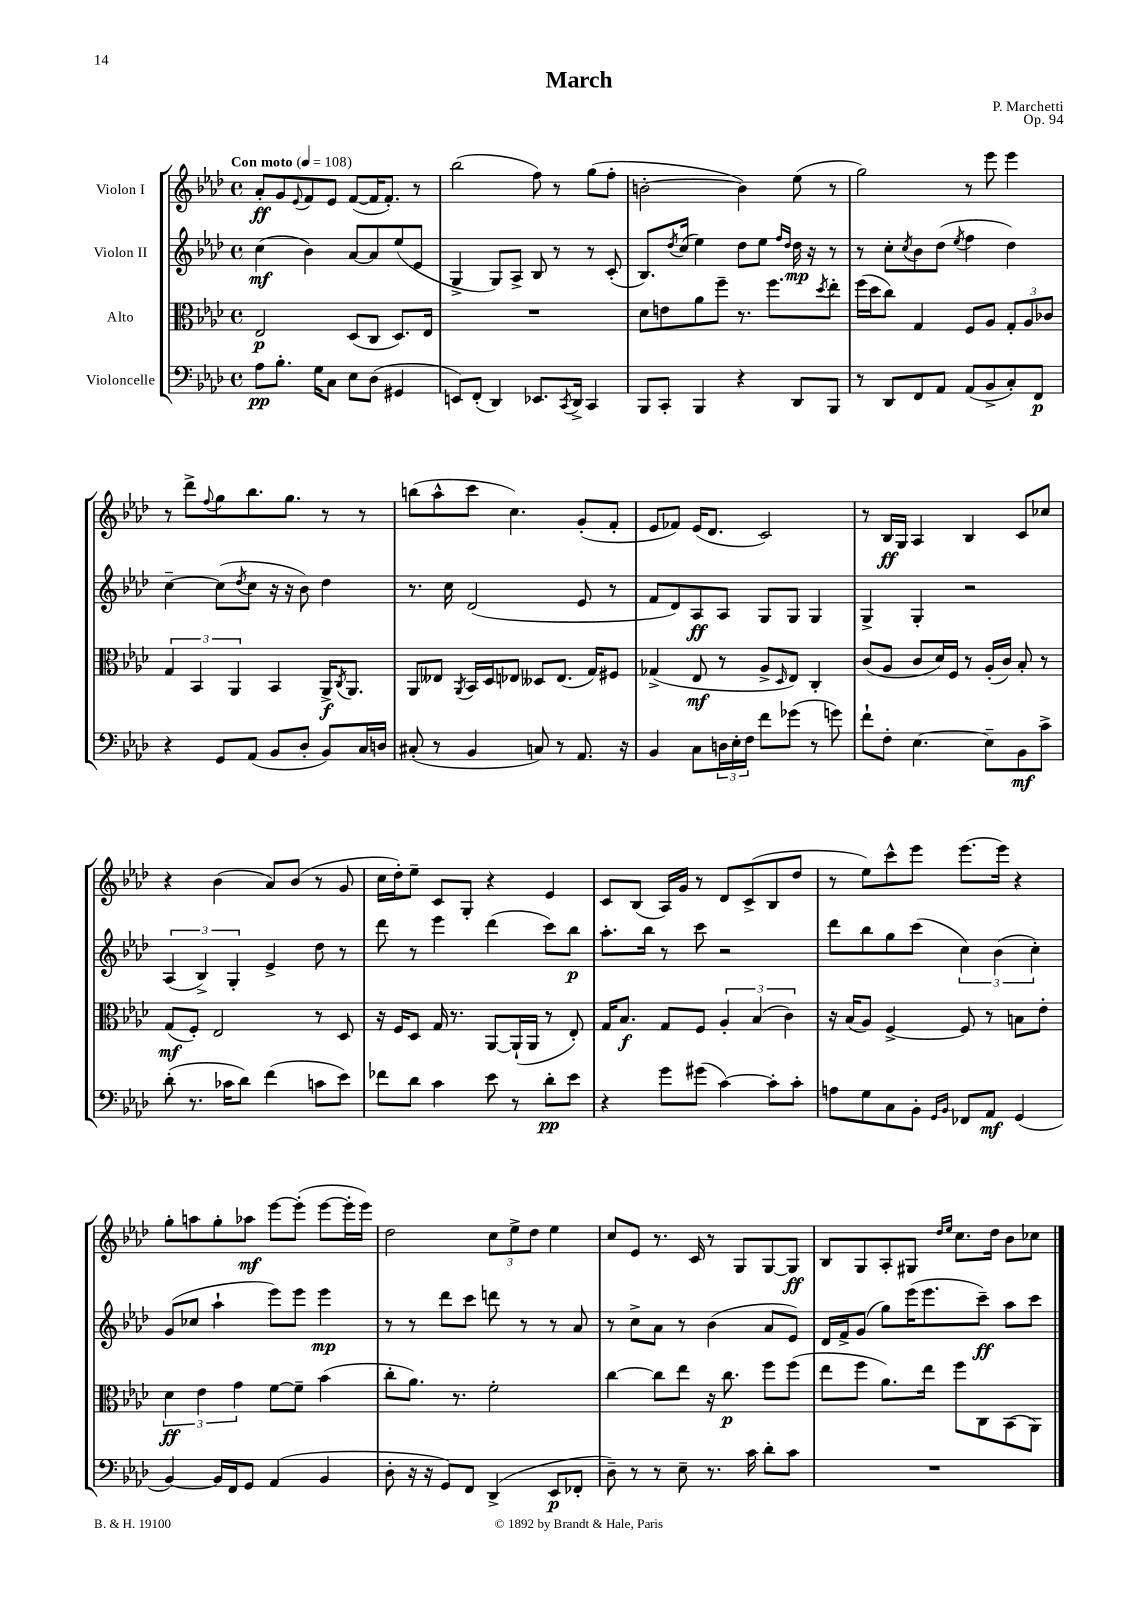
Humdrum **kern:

**kern	**kern	**kern	**kern
*staff4	*staff3	*staff2	*staff1
*clefF4	*clefC3	*clefG2	*clefG2
*k[b-e-a-d-]	*k[b-e-a-d-]	*k[b-e-a-d-]	*k[b-e-a-d-]
*M4/4	*M4/4	*M4/4	*M4/4
*met(c)	*met(c)	*met(c)	*met(c)
*MM108	*MM108	*MM108	*MM108
8A-\L	2E-/	(4cc\	8a-'/L
8.B-'\J	.	.	8g/
.	.	.	8qqe-/
.	.	4b-\)	8f/
16G\LK	.	.	.
8C\J	.	.	8e-/J
8E-\L	(8D-/L	[8a-/L	([8f/L
(8D-\J	8C/J	8a-/]	16f/]K
.	.	.	8.f'/J)
4GG#/	8.D-/L)	(8ee-/	.
.	.	8e-/J	8r
.	16E-/Jk	.	.
=	=	=	=
8EE/L)	1r	4G^/	(2bb-\
(8FF'/J	.	.	.
4DD-/)	.	8G/L)	.
.	.	8A-^/J	.
8.EE-/L	.	8B-/	8ff\)
.	.	8r	8r
8qCC/	.	.	.
16DD-^/Jk	.	.	.
4CC/	.	8r	(8gg\L
.	.	(8c'/	8ff'\J
=	=	=	=
8BBB-/L	8d-\L	8.B-/L)	[2b'\
8CC'/J	8e\	.	.
.	.	8qdd-/	.
.	.	(16cc/Jk	.
4BBB-/	8a-\	4ee-\)	.
.	8ff~\J	.	.
4r	8.r	8dd-\L	4b\])
.	.	8ee-\J	.
.	8.ff\L	.	.
.	.	16qqff/LL	.
.	.	16qqdd-/JJ	.
8DD-/L	.	16dd-\	(8ee-\
.	.	16r	.
.	8qdd-/	.	.
8BBB-/J	8ee-'\J	8r	8r
=	=	=	=
8r	(16ff\LL	8r	2gg\)
.	16dd-\J	.	.
8DD-/L	8cc\J)	8cc'\L	.
.	.	8qcc/	.
8FF/	4G/	8b-\	.
8AA-/J	.	(8dd-\J	.
.	.	8qee-/	.
(8AA-/L	8F/L	4ff\	8r
8BB-^/	8A-/J	.	8eee-\
8C'/)	12G'/L	4dd-\)	4eee-\
.	12A-/	.	.
8FF/J	.	.	.
.	12c-/J	.	.
=	=	=	=
4r	6G/	[4cc~\	8r
.	.	.	8ddd-^\L
.	6BB-/	.	.
.	.	.	8qqff/
8GG/L	.	(8cc\]L	8gg\
.	6AA-/	.	.
.	.	8qdd-/	.
(8AA-/J	.	8cc\J	8.bb-\
8BB-/L	4BB-/	16r	.
.	.	16r	8.gg\J
8D-'/J	.	8b-\)	.
8BB-/L)	16AA-^/LK	4dd-\	8r
.	8qC/	.	.
.	8.AA-/J	.	.
16C/L	.	.	8r
16D/JJ	.	.	.
=	=	=	=
(8C#'/	8AA-/L	8.r	(8bb\L
8r	8E--/J	.	8aa-^^\
.	.	16cc\	.
.	8qAA-/	.	.
4BB-/	16BB-/LL	(2d-/	8ccc\J
.	16D-/J	.	.
.	8E-/J	.	4.cc\)
8C/)	8D--/L	.	.
8r	(8.E-/J	.	.
8.AA-/	.	8e-/	(8g'/L
.	16G/LK)	.	.
.	8F#/J	8r	8f'/J
16r	.	.	.
=	=	=	=
4BB-/	(4G-^/	8f/L	8e-/L
.	.	8d-/)	8f-/J)
8C\L	8E-/	8A-/	(16e-/LK
.	.	.	8.d-/J
24D\L	8r	8A-/J	.
24E-'\	.	.	.
24F\JJ	.	.	.
8f\L	8A-^/L	8G/L	2c/)
.	16qqD-/	.	.
(8g-\J	8E-/J)	8G/J	.
8r	4C'/	4G/	.
8g\)	.	.	.
=	=	=	=
8f`\L	(8c/L	4G^/	8r
8F'\J	8A-/J	.	16B-/LL
.	.	.	16G/JJ
[4.E-\	8c/L	4G'/	4A-/
.	16d-/L)	.	.
.	16F/JJ	.	.
.	8r	2r	4B-/
8E-~\]L	(16A-'/LL	.	.
.	16c/JJ)	.	.
8BB-\	8B-'/	.	8c/L
8c^\J	8r	.	8cc-/J
=	=	=	=
(8d-'\	(8G/L	(6A-/	4r
8.r	8F'/J)	.	.
.	.	6B-^/)	.
.	2E-/	.	(4b-\
16c-\LK	.	.	.
.	.	6G'/	.
8d-\J)	.	.	.
(4f\	.	4e-^/	8a-/L)
.	.	.	(8b-/J
8c\L	8r	8dd-\	8r
8e-\J)	8D-/	8r	8g/
=	=	=	=
8f-\L	16r	8ddd-\	16cc\LL
.	16F/LK	.	16dd-'\J)
8d-\J	8D-/J	8r	8ee-~\J
4c\	16G/	4eee-\	8c/L
.	8.r	.	.
.	.	.	8G'/J
8e-\	[8AA-/L	(4ddd-\	4r
8r	(16AA-`/]L	.	.
.	16AA-/JJ	.	.
8d-'\L	8r	8ccc\L)	4e-/
8e-\J	8E-'/)	8bb-\J	.
=	=	=	=
4r	16G/LK	8.aa-'\L	8c/L
.	8.B-/J	.	.
.	.	.	(8B-/J
.	.	16bb-\Jk	.
8g\L	8G/L	8r	16A-/LL)
.	.	.	16g/JJ
(8g#\J	8F/J	8ccc\	8r
[4c\)	6A-'/	2r	8d-/L
.	.	.	(8c^/
.	(6B-/	.	.
8c'\]L	.	.	8B-/
.	6c\)	.	.
8c'\J	.	.	8dd-/J
=	=	=	=
8A\L	16r	8ddd-\L	8r
.	(16B-/LK	.	.
8G\	8A-/J)	8bb-\	8ee-\L)
8C\	[4F^/	8gg\	8ccc^^\
8BB-'\J	.	(8ccc\J	8eee-\J
16qqGG/LL	.	.	.
16qqBB-/JJ	.	.	.
8FF-/L	8F/]	6cc\)	[8.eee-\L
8AA-/J	8r	.	.
.	.	(6b-\	.
.	.	.	16eee-\]Jk
(4GG/	8B\L	.	4r
.	.	6cc'\)	.
.	8e-'\J	.	.
=	=	=	=
[4BB-/)	6d-\	(8g/L	8gg'\L
.	.	8cc-/J	8aa\
.	6e-\	.	.
16BB-/]LL	.	4aa-`\	8gg'\
16FF/J	.	.	.
.	6g\	.	.
8GG/J	.	.	8aa-\J
(4AA-/	[8f\L	8eee-\L)	[8eee-\L
.	8f~\]J	8eee-\J	(8eee-'\]J
4BB-/	(4b-\	4eee-\	[8eee-\L
.	.	.	16eee-'\]L
.	.	.	16eee-\JJ)
=	=	=	=
8D-'\	8cc'\L	8r	2dd-\
16r	8.a-\J)	8r	.
16r	.	.	.
8GG/L)	.	8ddd-\L	.
.	8.r	.	.
8FF/J	.	8ccc\J	.
(4DD-^/	2f'\	8ddd\	12cc\L
.	.	.	12ee-^\
.	.	8r	.
.	.	.	12dd-\J
8EE-/L	.	8r	4ee-\
8FF-'/J	.	8a-/	.
=	=	=	=
8D-~\)	[4cc\	8r	8cc/L
8r	.	8cc^\L	8e-/J
8r	8cc\]L	8a-\J	8.r
8E-~\	8ee-\J	8r	.
.	.	.	16c/
8.r	16r	(4b-\	8r
.	8.cc\	.	.
.	.	.	8G/L
16c\	.	.	.
8d-'\L	8ff\L	8a-/L	[8G/
8c\J	(8ff\J	8e-/J)	8G/]J
=	=	=	=
1r	8ee-\L	16d-/LL	8B-/L
.	.	16f^/J	.
.	8ff\J	(8g/J	8G/
.	8.a-\L)	8gg\L)	8A-'/
.	.	(16eee-\K	8G#/J
.	16ee-\Jk	8.eee-\	.
.	.	.	16qqdd-/LL
.	.	.	16qqee-/JJ
.	8ff\L	.	8.cc\L
.	8C\	8ccc~\J)	.
.	.	.	16dd-\Jk
.	(8BB-\	8aa-\L	8b-\L
.	8AA-\J)	8ccc\J	8cc-\J
==	==	==	==
*-	*-	*-	*-
